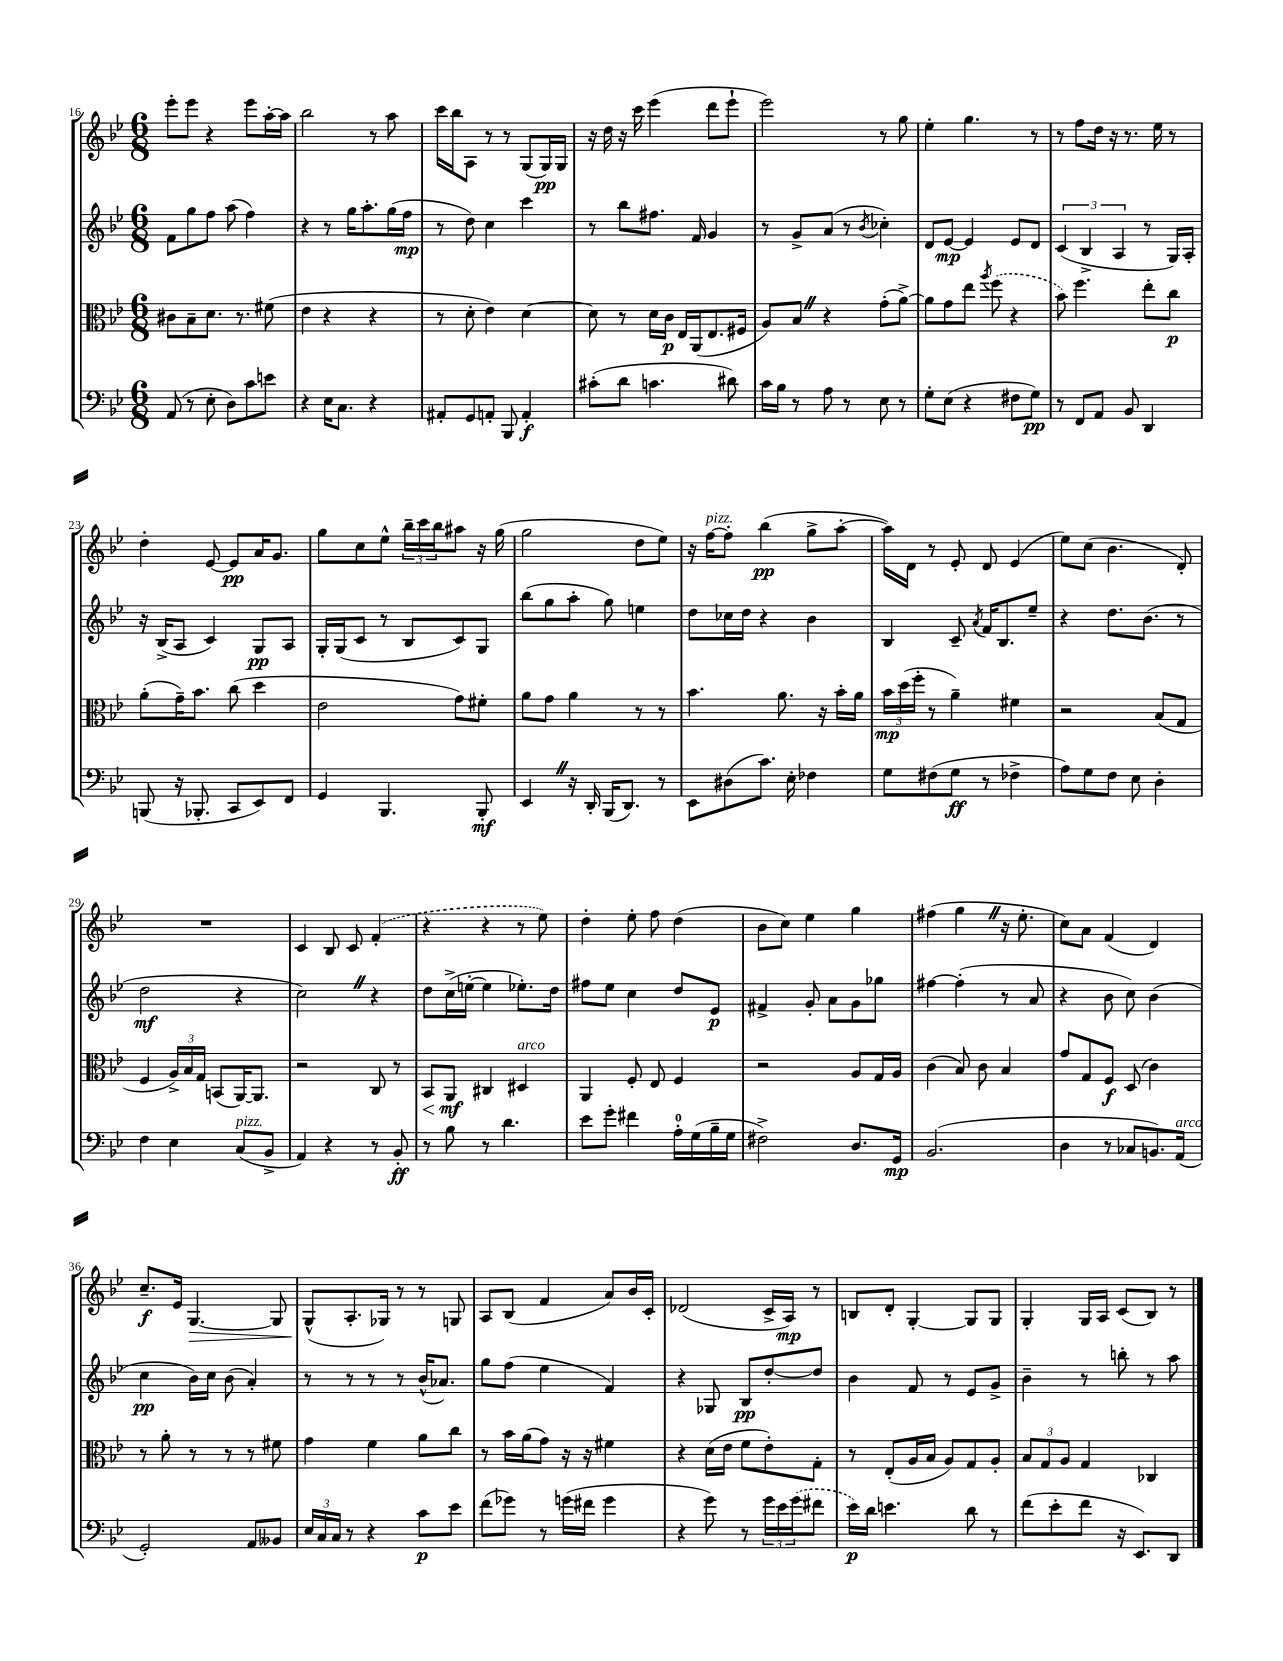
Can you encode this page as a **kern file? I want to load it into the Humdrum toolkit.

**kern	**kern	**kern	**kern
*staff4	*staff3	*staff2	*staff1
*clefF4	*clefC3	*clefG2	*clefG2
*k[b-e-]	*k[b-e-]	*k[b-e-]	*k[b-e-]
*M6/8	*M6/8	*M6/8	*M6/8
(8AA	8c#	8f	8eee-'
8r	8B-~	8gg	8eee-
8E-'	8.d	8ff	4r
8D)	.	(8aa	.
.	8.r	.	.
8c	.	4ff)	8eee-
8e	(8f#	.	[16aa'
.	.	.	16aa]
=	=	=	=
4r	4e-	4r	2bb-
16E-	4r	8r	.
8.C	.	.	.
.	.	16gg	.
.	.	8.aa'	.
4r	4r	.	8r
.	.	(16gg	8aa
.	.	16ff	.
=	=	=	=
8AA#'	8r	8r	16ccc
.	.	.	16bb-
8GG	8d'	8dd)	8A
8AA'	4e-)	4cc	8r
8BBB-	.	.	8r
4AA'	[4d	4ccc	(8G
.	.	.	16G)
.	.	.	16G
=	=	=	=
(8c#'	8d]	8r	16r
.	.	.	16dd
8d	8r	8bb-	16r
.	.	.	16ccc
4.c	16d	8.ff#	(4eee-
.	16c	.	.
.	16E-	.	.
.	(16AA	16f	.
.	8.E-	4g	8ddd
8d#)	.	.	8eee-`
.	16F#	.	.
=	=	=	=
16c	8A)	8r	2eee-)
16B-	.	.	.
8r	8B-	8g^	.
8A	4r	(8a	.
8r	.	8r	.
.	.	8qb-	.
8E-	(8g'	4cc-')	8r
8r	[8a^)	.	8gg
=	=	=	=
8G'	8a]	8d	4ee-'
(8E-	8g	[8e-	.
4r	8ee-	4e-]	4.gg
.	8qaa	.	.
.	(8ff	.	.
8F#	4r	8e-	.
8G)	.	8d	8r
=	=	=	=
8r	8b-)	(6c	8r
8FF	4.ff	.	8ff
.	.	6B-^	.
8AA	.	.	16dd
.	.	.	16r
.	.	6A	.
8BB-	.	.	8.r
4DD	8ee-'	8r	.
.	.	.	16ee-
.	8cc	16G)	8r
.	.	16A'	.
=	=	=	=
(8BBB	(8a'	16r	4dd'
.	.	(16B-^	.
16r	16g~)	8A	.
8.BBB-'	8.b-	.	.
.	.	4c)	[8e-
8CC	(8cc	.	8e-]
8EE-)	4dd	8G	16a
.	.	.	8.g
8FF	.	8A	.
=	=	=	=
4GG	2e-	16G'	8gg
.	.	(16G	.
.	.	8c	8cc
4.BBB-	.	8r	8ee-^^
.	.	8B-	24bb-~
.	.	.	24ccc
.	.	.	24bb-
.	8g)	8c)	8aa#
8BBB-'	8f#'	8G	16r
.	.	.	(16gg
=	=	=	=
4EE-	8a	(8bb-	2gg
.	8g	8gg	.
16r	4a	8aa'	.
16DD'	.	.	.
(16BBB-	.	8gg)	.
8.DD)	.	.	.
.	8r	4ee	8dd
8r	8r	.	8ee-)
=	=	=	=
8EE-	4.b-	8dd	16r
.	.	.	[16ff
(8D#	.	16cc-	8ff']
.	.	16dd	.
8.c)	.	4r	(4bb-
.	8.a	.	.
16E-'	.	.	.
4F-	.	4b-	8gg^
.	16r	.	.
.	16b-'	.	[8aa'
.	16a	.	.
=	=	=	=
8G	24b-	4B-	16aa])
.	(24dd	.	.
.	.	.	16d
.	24ff'	.	.
(8F#	8r	.	8r
8G	4a~)	8c~	8e-'
.	.	8qa	.
8r	.	16f	8d
.	.	8.B-	.
4F-^	4f#	.	(4e-
.	.	8ee-~	.
=	=	=	=
8A)	2r	4r	8ee-)
8G	.	.	(8cc
8F	.	8.dd	4.b-
8E-	.	.	.
.	.	(8.b-	.
4D'	(8B-	.	.
.	8G	8r	8d')
=	=	=	=
4F	4F	2dd	2.r
4E-	24A^)	.	.
.	24B-	.	.
.	24G	.	.
.	(8BB	.	.
(8C	[16AA)	4r	.
.	8.AA]	.	.
8BB-^	.	.	.
=	=	=	=
4AA)	2r	2cc)	4c
4r	.	.	8B-
.	.	.	8c
8r	8C	4r	(4f'
8BB-'	8r	.	.
=	=	=	=
8r	8BB-	8dd	4r
8B-	8AA	(16cc^	.
.	.	[16ee'	.
8r	4C#	4ee]	4r
4.d	.	.	.
.	4D#	8.ee-')	8r
.	.	.	8ee-)
.	.	16dd	.
=	=	=	=
8e-	4AA	8ff#	4dd'
8g'	.	8ee-	.
4f#	8F'	4cc	8ee-'
.	8E-	.	8ff
16A'	4F	8dd	(4dd
(16G	.	.	.
16B-~	.	8e-	.
16G	.	.	.
=	=	=	=
2F#^)	2r	4f#^	8b-
.	.	.	8cc)
.	.	8g'	4ee-
.	.	8a	.
8.D	8A	8g	4gg
.	16G	8gg-	.
16GG	16A	.	.
=	=	=	=
(2.BB-	(4c	[4ff#	(4ff#
.	8B-)	(4ff#']	4gg
.	8c	.	.
.	4B-	8r	16r
.	.	.	8.ee-'
.	.	8a	.
=	=	=	=
4D	8g	4r	8cc)
.	8G	.	8a
8r	8F	8b-	(4f
8C-	(8D	8cc)	.
8.BB)	4c)	(4b-	4d)
(16AA	.	.	.
=	=	=	=
2GG')	8r	4cc	8.cc~
.	8a'	.	.
.	.	.	16e-
.	8r	16b-)	[4.G
.	.	16cc	.
.	8r	(8b-	.
8AA	8r	4a')	.
8BB--	8f#	.	8G]
=	=	=	=
24E-	4g	8r	(8G^^
24C	.	.	.
24C	.	.	.
8r	.	8r	8.A'
4r	4f	8r	.
.	.	.	16G-)
.	.	8r	8r
8c	8a	(16b-^^	8r
.	.	8.a-)	.
8e-	8cc	.	8G
=	=	=	=
(8f	8r	8gg	8A
8g-)	16b-	(8ff	(8B-
.	(16a	.	.
8r	8g)	4ee-	4f
(16g	16r	.	.
16f#	16r	.	.
4g	4f#	4f)	8a)
.	.	.	16b-
.	.	.	16c'
=	=	=	=
4r	4r	4r	(2d-
8g)	(16d	8G-	.
.	16e-	.	.
8r	8f	8B-	.
24g	8e-')	[8dd'	16c^
24e-	.	.	.
.	.	.	16A)
(24g	.	.	.
8f#	8G'	8dd]	8r
=	=	=	=
16e-)	8r	4b-	8B
16d	.	.	.
4.e	(8E-'	.	8d'
.	16A	8f	[4G'
.	16B-	.	.
.	8A)	8r	.
8d	8G	8e-	8G]
8r	8A'	8g^	8G
=	=	=	=
(8f	12B-	4b-~	4G'
.	12G	.	.
8e-'	.	.	.
.	12A	.	.
8f	4G	8r	16G
.	.	.	16A
16r	.	8bb'	(8c
8.EE-)	.	.	.
.	4C-	8r	8B-)
8DD	.	8aa	8r
==	==	==	==
*-	*-	*-	*-
